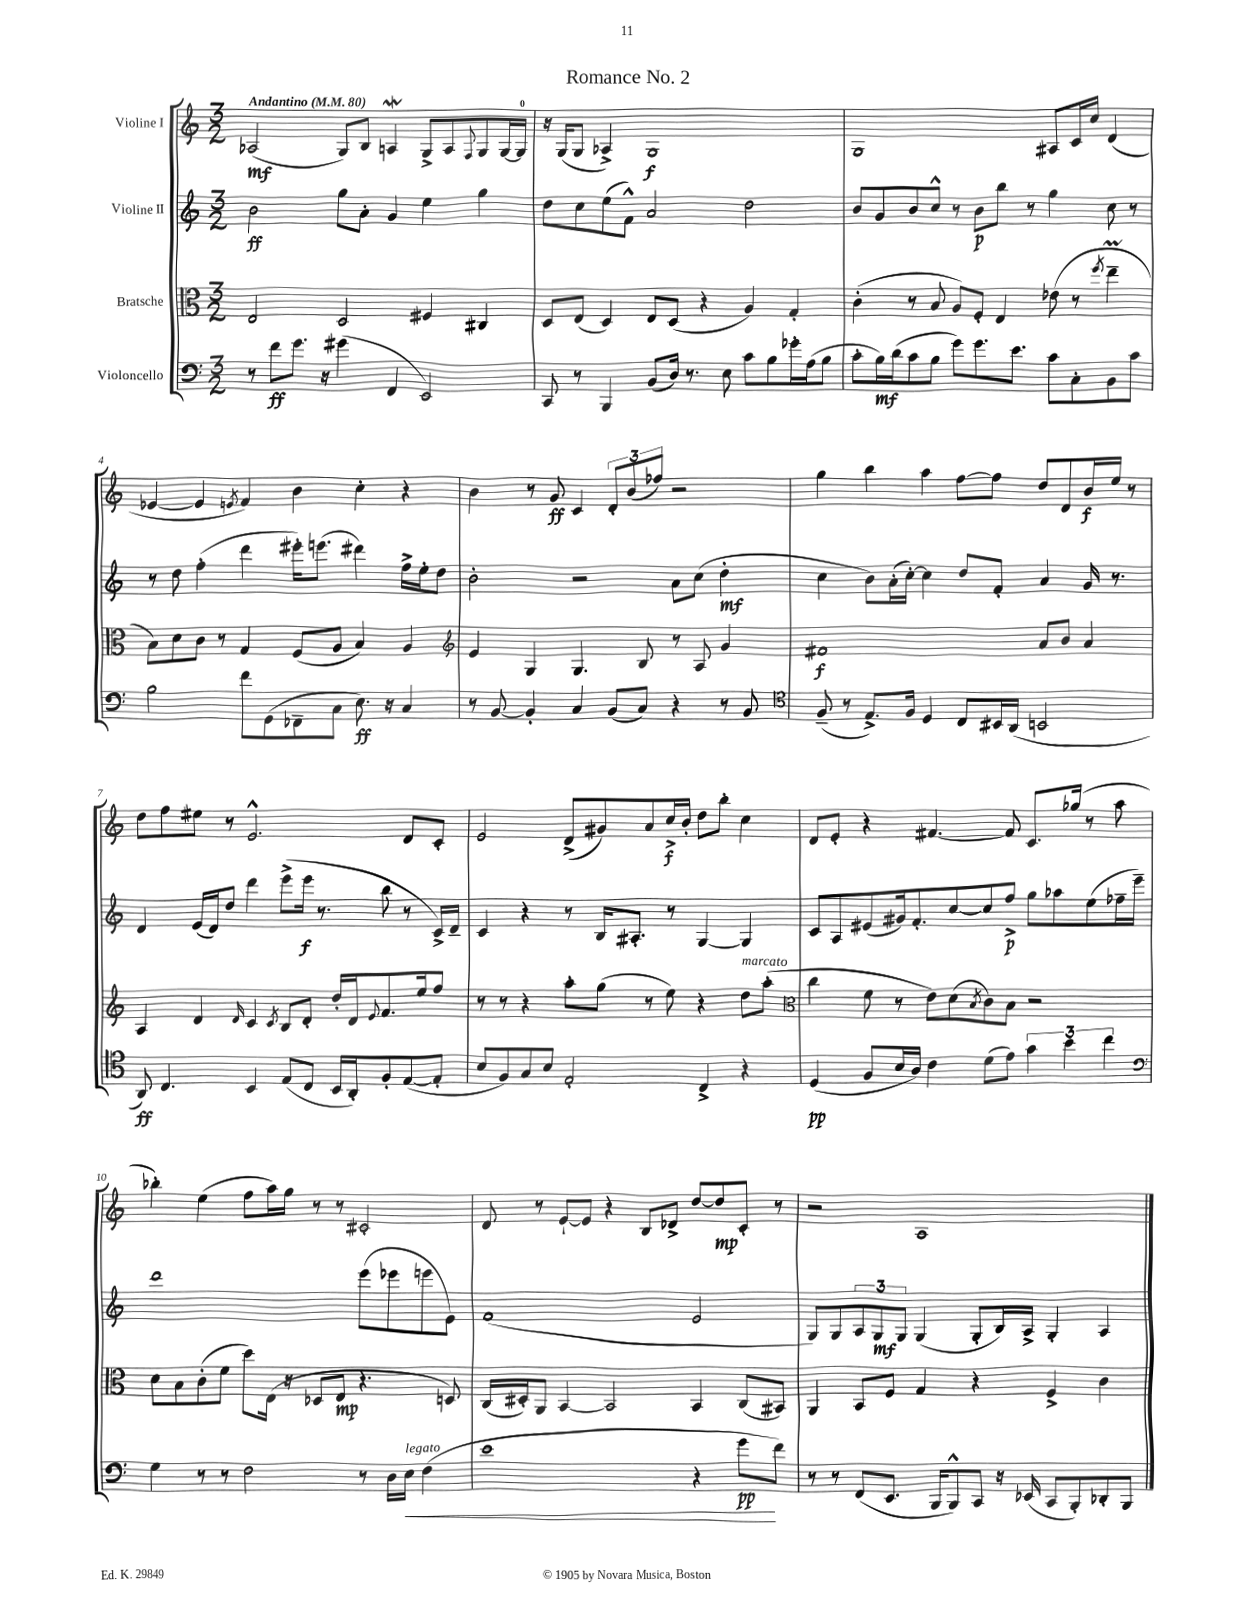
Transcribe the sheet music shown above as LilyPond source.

\header { title = "Romance No. 2" }
<<
\new StaffGroup <<
\new Staff = "s0" \with { instrumentName = "Violine I" } {
    \clef treble \key c \major \numericTimeSignature \time 3/2 \tempo "Andantino" 4 = 80
    aes2\mf( g8) b8 a4\mordent g8-> a8 \appoggiatura { f8 } g8 g16~ g16-0 |
    r16 g16( g8 aes4->) g1\f |
    g1 ais8 c'16 c''16 d'4( |
    ees'4~ ees'4 \acciaccatura { e'8 } f'4) b'4 c''4-. r4 |
    b'4 r8 g'8\ff c'4 \tuplet 3/2 { d'8-. b'8( fes''8) } r2 |
    g''4 b''4 a''4 f''8~ f''8 d''8 d'8 b'16\f e''16 r8 |
    d''8 f''8 eis''8 r8 e'2.-^ d'8 c'8-. |
    e'2 d'8->( gis'8) a'8 c''16->\f b'16-. d''8 b''8-. c''4 |
    d'8 e'8-. r4 fis'4.~ fis'8 c'8. ges''16( r8 a''8 |
    bes''4-.) e''4( f''8 a''16) g''16 r8 r8 cis'2-. |
    d'8 r8 e'8~-! e'8 r4 b8 des'8-> d''8~ d''8\mp c'8-. r8 |
    r2 a1 \bar "|." |
}
\new Staff = "s1" \with { instrumentName = "Violine II" } {
    \clef treble \key c \major \numericTimeSignature \time 3/2
    b'2\ff g''8 a'8-. g'4 e''4 g''4 |
    d''8 c''8 e''8( f'8-^) a'2 d''2 |
    b'8 g'8 b'8 c''8-^ r8 b'8\p b''8 r8 g''4 c''8 r8 |
    r8 d''8 f''4-.( d'''4 eis'''16-.) e'''8.( dis'''4) f''16-> e''16-. d''8 |
    b'2-. r2 a'8 c''8( d''4-.\mf |
    c''4 b'8) a'16-.( c''16~-.) c''4 d''8 f'8-. a'4 g'16 r8. |
    d'4 e'16( d'16) d''8 d'''4 e'''8->( e'''16\f r8. b''8 r8 c'16->) d'16-- |
    c'4 r4 r8 b16 ais8.-. r8 g4~ g4 |
    c'8 a8 eis'8( gis'16) f'8.-. c''8~ c''8 f''8->\p g''8 aes''8 e''8( fes''16-- e'''16--) |
    d'''1 e'''8( ees'''8 e'''8 e'8) |
    f'1( e'2 |
    g8) g8 \tuplet 3/2 { a8 g8\mf g8 } g4( g8-. b16) a16-> g4-. a4 \bar "|." |
}
\new Staff = "s2" \with { instrumentName = "Bratsche" } {
    \clef alto \key c \major \numericTimeSignature \time 3/2
    e2 d2 fis4 cis4 |
    d8 e8( d4) e8 d8( r4 a4) g4-. |
    c'4-.( r8 b8 a8) f8-. e4 ees'8( r8 \acciaccatura { f''8 } e''4--\prall |
    b8) d'8 c'8 r8 g4 f8( a8 b4) a4 |
    \clef treble e'4 g4 g4. b8 r8 a8 g'4 |
    fis'1\f a'8 b'8 a'4 |
    a4 d'4 \grace { d'16 } c'4 \acciaccatura { c'8 } b8 d'8-. d''16-. d'16 \appoggiatura { e'8 } f'8. e''16 f''8 |
    r8 r8 r4 a''8-. g''8( r8 e''8) r4 d''8^\markup { \italic "marcato" } a''8-.( |
    \clef alto c''4 f'8 r8 e'8) d'8( \acciaccatura { b8 } c'8) b8 r2 |
    d'8 b8 c'8-.( f'8 d''8) e16( r16 des8 e8\mp r4. d8) |
    c16( dis16-.) a,8 b,4~ b,2 b,4 c8( bis,8) |
    a,4 b,8 f8 g4 r4 f4-> c'4 \bar "|." |
}
\new Staff = "s3" \with { instrumentName = "Violoncello" } {
    \clef bass \key c \major \numericTimeSignature \time 3/2
    r8 f'8\ff g'8. r16 gis'4( f,4 e,2) |
    c,8 r8 b,,4 b,8( d16) r8. e8 c'8 b8 ges'16-. a16( b8 |
    c'8-. b16\mf) d'16( c'8 b8 g'8) g'8. e'8. c'8 c8-. b,8 c'8 |
    b2 f'8 g,8( fes,8-- c8 e8.\ff) r16 c4 |
    r8 b,8~ b,4-. c4 b,8( c8) r4 r8 b,8 |
    \clef tenor f8--( r8 e8.->) f16 d4 c8 bis,16 a,16( b,2 |
    a,8\ff) c4. b,4 e8( c8 b,16 a,16-.) f8-. e8~( e8-. |
    b8 f8) g8 b8 e2-. c4-> r4 |
    d4\pp( f8 b16 a16) c'4 d'8( e'8) \tuplet 3/2 { g'4 b'4 c''4 } |
    \clef bass g4 r8 r8 f2 r8 d16 e16\<^\markup { \italic "legato" } f4( |
    e'1 r4 g'8\pp\! f'8) |
    r8 r8 f,8( e,8. b,,16 b,,8-^) c,8 r16 ees,16( c,8 b,,8-.) des,8-. b,,8 \bar "|." |
}
>>
>>
